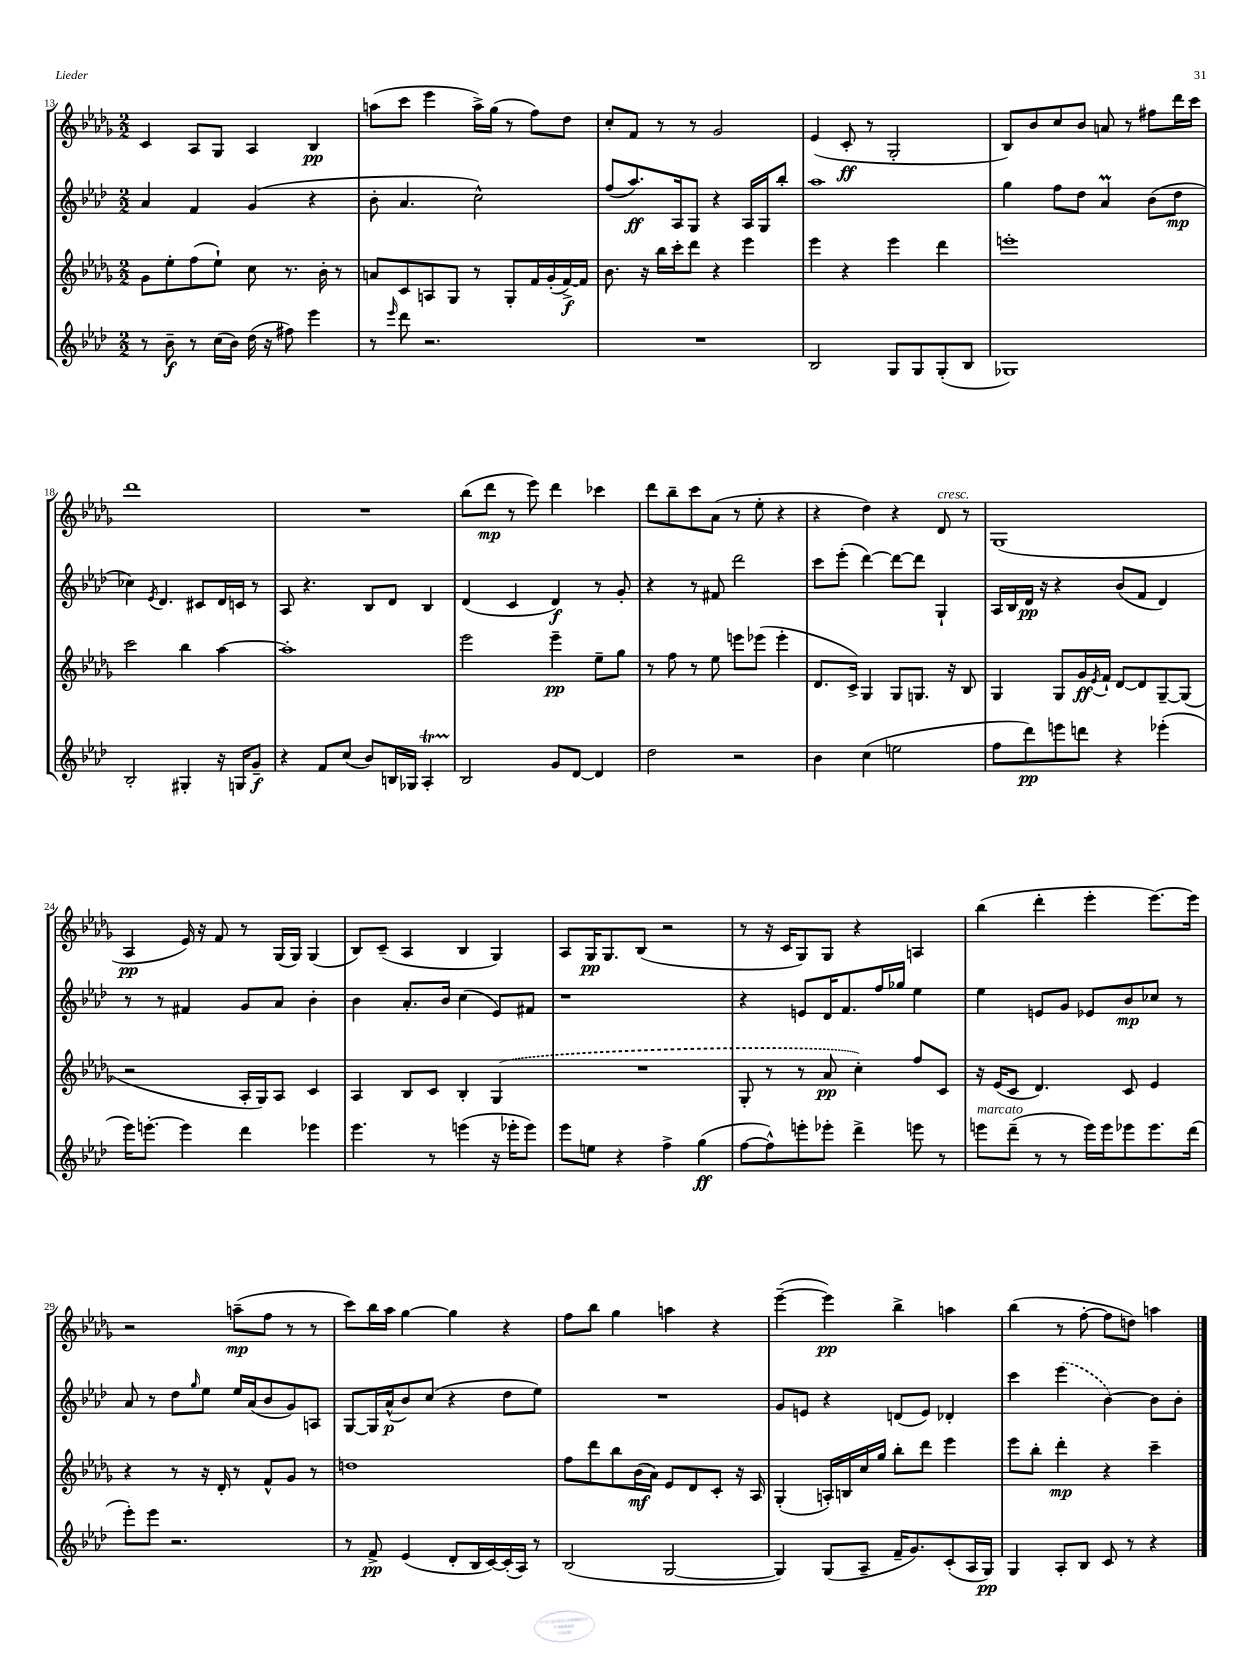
<<
\new StaffGroup <<
\new Staff = "s0" {
    \clef treble \key des \major \numericTimeSignature \time 2/2
    c'4 aes8 ges8 aes4 bes4\pp |
    a''8( c'''8 ees'''4 a''16->) ges''16( r8 f''8) des''8 |
    c''8-. f'8 r8 r8 ges'2 |
    ees'4( c'8-.\ff r8 ges2-. |
    bes8) bes'8 c''8 bes'8 a'8 r8 fis''8 des'''16 c'''16 |
    des'''1 |
    R1 |
    bes''8( des'''8\mp r8 ees'''8) des'''4 ces'''4 |
    des'''8 bes''8-- c'''8 aes'8( r8 ees''8-. r4 |
    r4 des''4) r4 des'8^\markup { \italic "cresc." } r8 |
    ges1( |
    aes4\pp ees'16) r16 f'8 r8 ges16( ges16) ges4( |
    bes8) c'8--( aes4 bes4 ges4) |
    aes8 ges16\pp ges8. bes8( r2 |
    r8 r16 c'16 ges8) ges8 r4 a4 |
    bes''4( des'''4-. ees'''4-. ees'''8.~) ees'''16 |
    r2 a''8--\mp( f''8 r8 r8 |
    c'''8) bes''16 aes''16 ges''4~ ges''4 r4 |
    f''8 bes''8 ges''4 a''4 r4 |
    ees'''4~--( ees'''4\pp) bes''4-> a''4 |
    bes''4( r8 f''8~-. f''8 d''8) a''4 \bar "|." |
}
\new Staff = "s1" {
    \clef treble \key aes \major \numericTimeSignature \time 2/2
    aes'4 f'4 g'4( r4 |
    bes'8-. aes'4. c''2-^) |
    f''8( aes''8.\ff) aes16 g8 r4 aes16 g16 bes''8-. |
    aes''1 |
    g''4 f''8 des''8 aes'4\prall bes'8( des''8\mp |
    ces''4) \acciaccatura { ees'8 } des'4. cis'8 des'16 c'16 r8 |
    aes8 r4. bes8 des'8 bes4 |
    des'4( c'4 des'4\f) r8 g'8-. |
    r4 r8 fis'8 des'''2 |
    c'''8 ees'''8-.( des'''4~) des'''8~ des'''8 g4-! |
    aes16 bes16 des'16\pp r16 r4 bes'8( f'8 des'4) |
    r8 r8 fis'4 g'8 aes'8 bes'4-. |
    bes'4 aes'8.-. bes'16 c''4( ees'8) fis'8 |
    r1 |
    r4 e'8 des'16 f'8. f''16 ges''16 ees''4 |
    ees''4 e'8 g'8 ees'8 bes'8\mp ces''8 r8 |
    aes'8 r8 des''8 \grace { g''16 } ees''8 ees''16 aes'16( bes'8 g'8) a8 |
    g8~ g16 aes'16-^\p( bes'8) c''8( r4 des''8 ees''8) |
    R1 |
    g'8 e'8 r4 d'8( e'8) des'4-. |
    c'''4 \once \slurDashed ees'''4( bes'4~) bes'8 bes'8-. \bar "|." |
}
\new Staff = "s2" {
    \clef treble \key des \major \numericTimeSignature \time 2/2
    ges'8 ees''8-. f''8( ees''8-!) c''8 r8. bes'16-. r8 |
    a'8 c'8 a8 ges8 r8 ges8-. f'16 ges'16-.( f'16~->\f) f'16 |
    bes'8. r16 bes''16 c'''16-. des'''8 r4 ees'''4 |
    ees'''4 r4 ees'''4 des'''4 |
    e'''1-. |
    c'''2 bes''4 aes''4~ |
    aes''1-. |
    ees'''2 ees'''4--\pp ees''8-- ges''8 |
    r8 f''8 r8 ees''8 e'''8 ees'''8( ees'''4-. |
    des'8. c'16->) ges4 ges8 g8. r16 bes8 |
    ges4 ges8 ges'16\ff \acciaccatura { ees'8 } f'16-! des'8~ des'8 ges8~-- ges8( |
    r2 aes16-. ges16) aes8 c'4 |
    aes4 bes8 c'8 bes4-. \once \slurDashed ges4( |
    R1 |
    ges8-. r8 r8 aes'8\pp c''4-.) f''8 c'8 |
    r16 ees'16( c'8 des'4.) c'8 ees'4 |
    r4 r8 r16 des'16-. r8 f'8-^ ges'8 r8 |
    d''1 |
    f''8 des'''8 bes''8 bes'16\mf( aes'16) ees'8 des'8 c'8-. r16 aes16 |
    ges4-.( a16-.) b16 c''16 ges''16 bes''8-. des'''8 ees'''4 |
    ees'''8 bes''8-. des'''4-.\mp r4 c'''4-- \bar "|." |
}
\new Staff = "s3" {
    \clef treble \key aes \major \numericTimeSignature \time 2/2
    r8 bes'8--\f r8 c''16( bes'16) des''16( r16 fis''8) ees'''4 |
    r8 \grace { ees'''16 } des'''8 r2. |
    R1 |
    bes2 g8 g8 g8-.( bes8 |
    ges1) |
    bes2-. gis4-. r16 g16 g'8--\f |
    r4 f'8 c''8( bes'8) b16 ges16 aes4-.\startTrillSpan |
    bes2\stopTrillSpan g'8 des'8~ des'4 |
    des''2 r2 |
    bes'4 c''4( e''2 |
    f''8 des'''8\pp) e'''8 d'''8 r4 ees'''4-.( |
    ees'''16) e'''8.~-. e'''4 des'''4 ees'''4 |
    ees'''4. r8 e'''4( r16 ees'''16-. ees'''8) |
    ees'''8 e''8 r4 f''4-> g''4\ff( |
    f''8~ f''8-^) e'''8-. ees'''8-. des'''4-> e'''8 r8 |
    e'''8^\markup { \italic "marcato" } des'''8--( r8 r8 e'''16) e'''16 ees'''8 ees'''8. des'''16( |
    ees'''8-.) ees'''8 r2. |
    r8 f'8->\pp ees'4( des'8-. bes16 c'16~) c'16-.( aes16) r8 |
    bes2( g2~ |
    g4) g8( aes8-- f'16-- g'8.) c'8-.( aes16 g16\pp) |
    g4 aes8-. bes8 c'8 r8 r4 \bar "|." |
}
>>
>>
\layout { \context { \Score currentBarNumber = #13 } }
